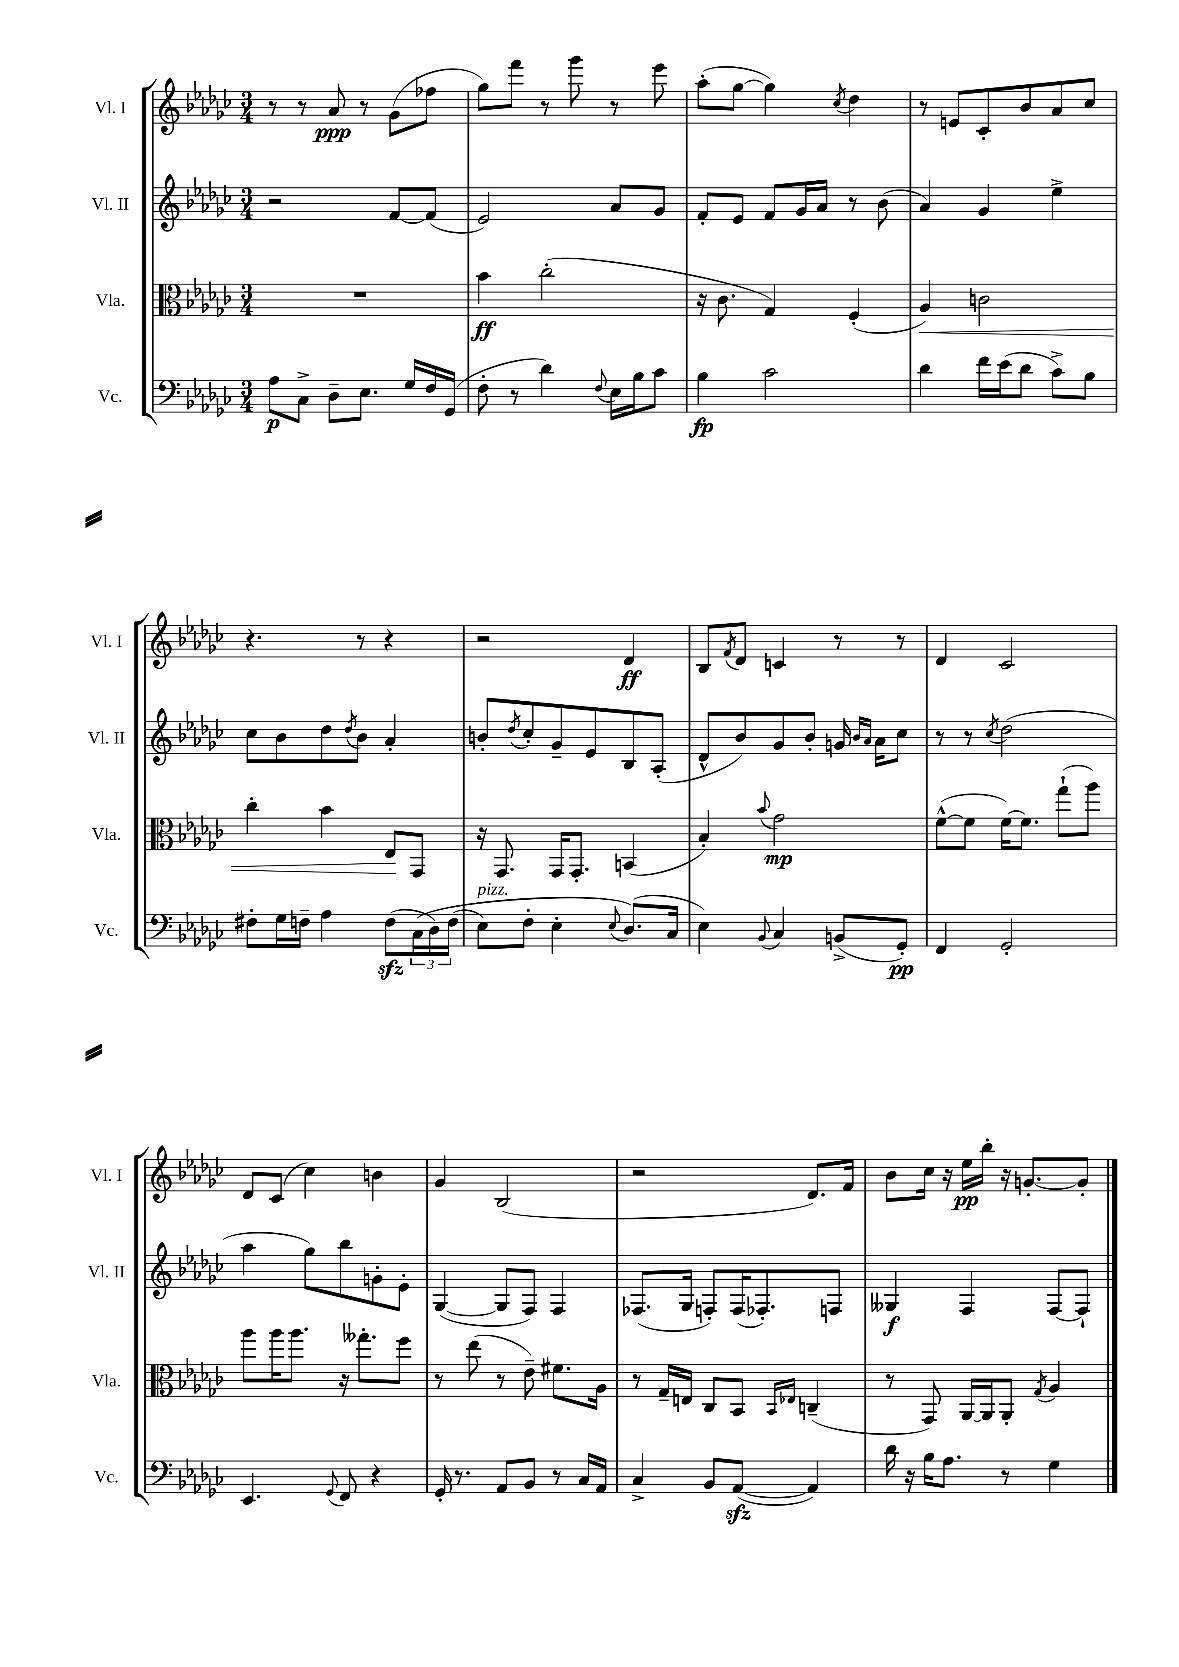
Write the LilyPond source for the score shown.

<<
\new StaffGroup <<
\new Staff = "s0" \with { instrumentName = "Vl. I" shortInstrumentName = "Vl. I" } {
    \clef treble \key ges \major \numericTimeSignature \time 3/4
    r8 r8 aes'8\ppp r8 ges'8( fes''8 |
    ges''8) f'''8 r8 ges'''8 r8 ees'''8 |
    aes''8-.( ges''8~ ges''4) \acciaccatura { ces''8 } des''4 |
    r8 e'8 ces'8-. bes'8 aes'8 ces''8 |
    r4. r8 r4 |
    r2 des'4\ff |
    bes8 \acciaccatura { f'8 } des'8 c'4 r8 r8 |
    des'4 ces'2 |
    des'8 ces'8( ces''4) b'4 |
    ges'4 bes2( |
    r2 des'8.) f'16 |
    bes'8 ces''16 r16 ees''16\pp bes''16-. r16 g'8.~-. g'8-. \bar "|." |
}
\new Staff = "s1" \with { instrumentName = "Vl. II" shortInstrumentName = "Vl. II" } {
    \clef treble \key ges \major \numericTimeSignature \time 3/4
    r2 f'8~ f'8( |
    ees'2) aes'8 ges'8 |
    f'8-. ees'8 f'8 ges'16 aes'16 r8 bes'8( |
    aes'4) ges'4 ees''4-> |
    ces''8 bes'8 des''8 \acciaccatura { des''8 } bes'8 aes'4-. |
    b'8-. \acciaccatura { des''8 } ces''8-. ges'8-- ees'8 bes8 aes8-.( |
    des'8-^ bes'8) ges'8 bes'8-. g'16 \grace { bes'16 aes'16 } aes'16 ces''8 |
    r8 r8 \acciaccatura { ces''8 } des''2( |
    aes''4 ges''8) bes''8 g'8-. ees'8-. |
    ges4~( ges8 f8) f4 |
    fes8.( ges16 f8-.) f16( fes8.-.) f8 |
    geses4\f f4 f8~ f8-! \bar "|." |
}
\new Staff = "s2" \with { instrumentName = "Vla." shortInstrumentName = "Vla." } {
    \clef alto \key ges \major \numericTimeSignature \time 3/4
    R2. |
    bes'4\ff ces''2-.( |
    r16 ces'8. ges4) f4-.( |
    aes4\<) c'2 |
    ces''4-. bes'4 ees8\! ges,8 |
    r16 ges,8. ges,16 ges,8.-. b,4( |
    bes4-.) \appoggiatura { bes'8 } ges'2\mp |
    f'8~-^( f'8 f'16~) f'8. ges''8-!( aes''8) |
    aes''8 aes''16 aes''8. r16 geses''8.-. f''8 |
    r8 ees''8( r8 ees'8--) fis'8. aes16 |
    r8 ges16-- e16 ces8 bes,8 \grace { bes,16 ees16 } c4--( |
    r8 ges,8) aes,16~ aes,16 aes,8-. \acciaccatura { ges8 } aes4 \bar "|." |
}
\new Staff = "s3" \with { instrumentName = "Vc." shortInstrumentName = "Vc." } {
    \clef bass \key ges \major \numericTimeSignature \time 3/4
    aes8\p ces8-> des8-- ees8. ges16 f16 ges,16( |
    f8-. r8 des'4) \appoggiatura { f8 } ees16 bes16 ces'8 |
    bes4\fp ces'2 |
    des'4 f'16 ees'16( des'8 ces'8->) bes8 |
    fis8-. ges16 f16-- aes4 f8\sfz( \tuplet 3/2 { ces16\( des16) f16( } |
    ees8^\markup { \italic "pizz." }) f8-. ees4-. \appoggiatura { ees8 } des8.(\) ces16 |
    ees4) \appoggiatura { bes,8 } ces4 b,8->( ges,8-.\pp) |
    f,4 ges,2-. |
    ees,4. \appoggiatura { ges,8 } f,8 r4 |
    ges,16-. r8. aes,8 bes,8 r8 ces16 aes,16 |
    ces4-> bes,8 aes,8~\sfz( aes,4) |
    des'16 r16 bes16 aes8. r8 ges4 \bar "|." |
}
>>
>>
\layout { \context { \Score \remove "Bar_number_engraver" } }
